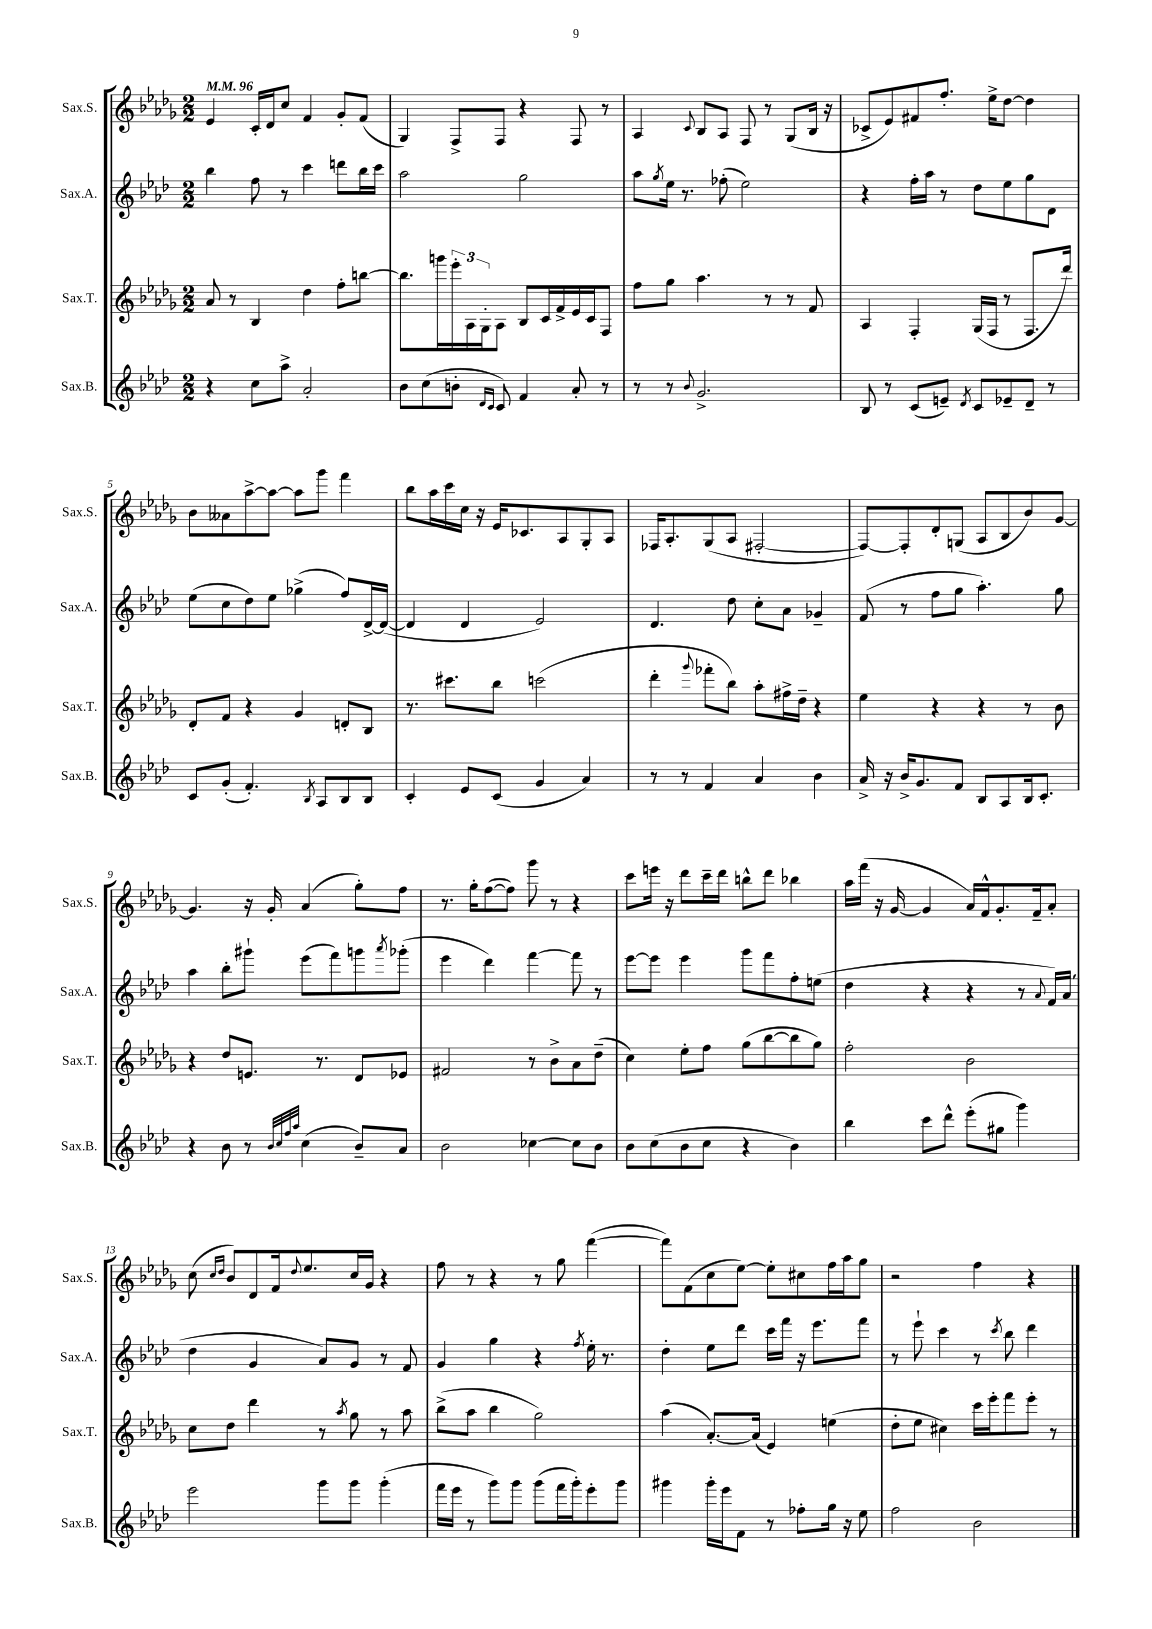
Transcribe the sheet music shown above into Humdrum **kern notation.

**kern	**kern	**kern	**kern
*staff4	*staff3	*staff2	*staff1
*clefG2	*clefG2	*clefG2	*clefG2
*k[b-e-a-d-]	*k[b-e-a-d-g-]	*k[b-e-a-d-]	*k[b-e-a-d-g-]
*M2/2	*M2/2	*M2/2	*M2/2
*MM96	*MM96	*MM96	*MM96
4r	8a-/	4bb-\	4e-/
.	8r	.	.
8cc\L	4B-/	8ff\	16c'/LL
.	.	.	16d-/J
8aa-^\J	.	8r	8cc/J
2a-'/	4dd-\	4ccc\	4f/
.	8ff'\L	8ddd\L	8g-'/L
.	[8bb\J	16bb-\L	(8f/J
.	.	16ccc\JJ	.
=	=	=	=
8b-\L	8.bb\]L	2aa-\	4G-/)
(8cc\	.	.	.
.	16ggg\L	.	.
8b'\J	24eee-'\	.	8F^/L
.	24A-\	.	.
.	24G-'\J	.	.
16qqd-/LL	.	.	.
16qqc/JJ	.	.	.
8c/)	8A-\J	.	8F/J
4f/	8B-/L	2gg\	4r
.	16c/L	.	.
.	16f^/	.	.
8a-'/	16e-/	.	8F/
.	16c/J	.	.
8r	8F/J	.	8r
=	=	=	=
8r	8ff\L	8aa-\L	4A-/
.	.	8qgg/	.
8r	8gg-\J	16ee-\Jk	.
.	.	8.r	.
8qqb-/	.	.	8qqc/
2.g^/	4.aa-\	.	8B-/L
.	.	(8ff-'\	8A-/J
.	.	2ee-\)	8F/
.	8r	.	8r
.	8r	.	(8G-/L
.	8f/	.	16B-/Jk
.	.	.	16r
=	=	=	=
8B-/	4A-/	4r	8c-^/L
8r	.	.	8e-/)
(8c/L	4F'/	16ff'\LL	8f#/
.	.	16aa-\JJ	.
8e~/J)	.	8r	8.ff'/J
8qd-/	.	.	.
8c/L	(16G-/LL	8dd-\L	.
.	16F/JJ	.	16ee-^\LK
8e-~/	8r	8ee-\	[8dd-\J
8d-~/J	8.F/L	8gg\	4dd-\]
8r	.	8d-\J	.
.	16ddd-/Jk)	.	.
=	=	=	=
8c/L	8d-'/L	(8ee-\L	8b-\L
(8g'/J	8f/J	8cc\	8a--\
4.f'/)	4r	8dd-\)	[8aa-^\
.	.	8ee-\J	8aa-\_J
.	4g-/	(4gg-^\	8aa-\]L
8qB-/	.	.	.
8A-/L	.	.	8ggg-\J
8B-/	8d'/L	8ff/L)	4fff\
8B-/J	8B-/J	[16d-^/L	.
.	.	(16d-/_JJ	.
=	=	=	=
4c'/	8.r	4d-/]	8bb-\L
.	.	.	16aa-\L
.	8.ccc#\L	.	16ccc\
8e-/L	.	4d-/	16cc\JJ
.	.	.	16r
(8c/J	8bb-\J	.	16e-/LK
.	.	.	8.c-/
4g/	(2ccc\	2e-/)	.
.	.	.	8A-/
4a-/)	.	.	8G-'/
.	.	.	8A-/J
=	=	=	=
8r	4ddd-'\	4.d-/	16F-/LK
.	.	.	8.A-'/
8r	.	.	.
.	8qqggg-/	.	.
4f/	8fff-'\L	.	(8G-/
.	8bb-\J)	8dd-\	8A-/J
4a-/	8aa-'\L	8cc'\L	[2F#'/
.	16ff#^\L	8a-\J	.
.	16dd-~\JJ	.	.
4b-\	4r	4g-~/	.
=	=	=	=
16a-^/	4ee-\	(8f/	8F#/_L)
16r	.	.	.
16b-^/LK	.	8r	8F#'/]
8.g/	.	.	.
.	4r	8ff\L	8d-'/
8f/J	.	8gg\J	(8G/J
8B-/L	4r	4.aa-'\)	8A-/L
8A-/	.	.	8B-/
16B-/k	8r	.	8b-/)
8.c'/J	.	.	.
.	8b-\	8gg\	[8g-/J
=	=	=	=
4r	4r	4aa-\	4.g-/]
8b-\	8dd-/L	8bb-'\L	.
8r	8.e/J	8ggg#`\J	16r
.	.	.	16g-'/
32qqb-/LLL	.	.	.
32qqcc/	.	.	.
32qqff/	.	.	.
32qqaa-/JJJ	.	.	.
(4cc\	.	(8eee-\L	(4a-/
.	8.r	.	.
.	.	8fff\)	.
8b-~/L)	8d-/L	8ggg\	8gg-'\L)
.	.	8qaaa-/	.
8a-/J	8e-/J	(8ggg-'\J	8ff\J
=	=	=	=
2b-\	2f#/	4eee-\	8.r
.	.	.	16gg-'\LK
.	.	4ddd-\)	([8ff\
.	.	.	8ff\]J)
[4cc-\	8r	[4fff\	8ggg-\
.	8b-^\L	.	8r
8cc-\]L	8a-\	8fff\]	4r
8b-\J	(8dd-~\J	8r	.
=	=	=	=
8b-\L	4cc\)	[8eee-\L	8ccc\L
(8cc\	.	8eee-\]J	16eee\Jk
.	.	.	16r
8b-\	8ee-'\L	4eee-\	8ddd-\L
8cc\J	8ff\J	.	16ccc~\L
.	.	.	16ddd-\JJ
4r	(8gg-\L	8ggg\L	8bb^^\L
.	[8bb-\	8fff\	8ddd-\J
4b-\)	8bb-\]	8ff'\	4bb-\
.	8gg-\J)	(8ee\J	.
=	=	=	=
4bb-\	2ff'\	4dd-\	16aa-\LL
.	.	.	(16fff\JJ
.	.	.	16r
.	.	.	[16g-/
8ccc\L	.	4r	4g-/]
8ddd-^^\J	.	.	.
(8eee-'\L	2b-\	4r	16a-/LL)
.	.	.	16f^^/J
8gg#\J	.	.	8.g-'/
4ggg\)	.	8r	.
.	.	.	16f~/k
.	.	8qqa-/	.
.	.	16f/LL)	8a-'/J
.	.	(16a-/JJ	.
=	=	=	=
2eee-\	8cc\L	4dd-\	(8cc\
.	.	.	16qqcc/LL
.	.	.	16qqdd-/JJ
.	8dd-\J	.	8b-/L)
.	4ddd-\	4g/	8d-/
.	.	.	16f/k
.	.	.	8qqdd-/
.	.	.	8.ee-/
8ggg\L	8r	8a-/L)	.
.	8qaa-/	.	.
8ggg\J	8gg-\	8g/J	16cc/L
.	.	.	16g-/JJ
(4ggg'\	8r	8r	4r
.	8aa-\	8f/	.
=	=	=	=
16fff\LL	(8bb-^\L	4g/	8ff\
16eee-\JJ	.	.	.
8r	8aa-\J	.	8r
8ggg\L)	4bb-\	4gg\	4r
8ggg\J	.	.	.
(8ggg\L	2gg-\)	4r	8r
16fff\L	.	.	8gg-\
16ggg'\J)	.	.	.
.	.	8qff/	.
8eee-'\	.	16ee-'\	([4fff\
.	.	8.r	.
8ggg\J	.	.	.
=	=	=	=
4ggg#\	(4aa-\	4dd-'\	8fff\]L)
.	.	.	(8f\
16ggg#'\LL	[8.a-'/L)	8ee-\L	8cc\
16eee-\J	.	.	.
8f\J	.	8ddd-\J	[8ee-\J)
.	(16a-/]Jk	.	.
8r	4e-/)	16ccc\LL	8ee-'\]L
.	.	16fff\JJ	.
8ff-'\L	.	16r	8cc#\
.	.	8.eee-\L	.
16gg\Jk	(4ee\	.	16ff\L
16r	.	.	16aa-\J
8ee-\	.	8fff\J	8gg-\J
=	=	=	=
2ff\	8dd-'\L	8r	2r
.	8ee-\J	8eee-`\	.
.	4cc#\)	4ccc\	.
2b-\	16ccc\LL	8r	4ff\
.	16eee-'\J	.	.
.	.	8qccc/	.
.	8fff\	8bb-\	.
.	8eee-'\J	4ddd-\	4r
.	8r	.	.
==	==	==	==
*-	*-	*-	*-
